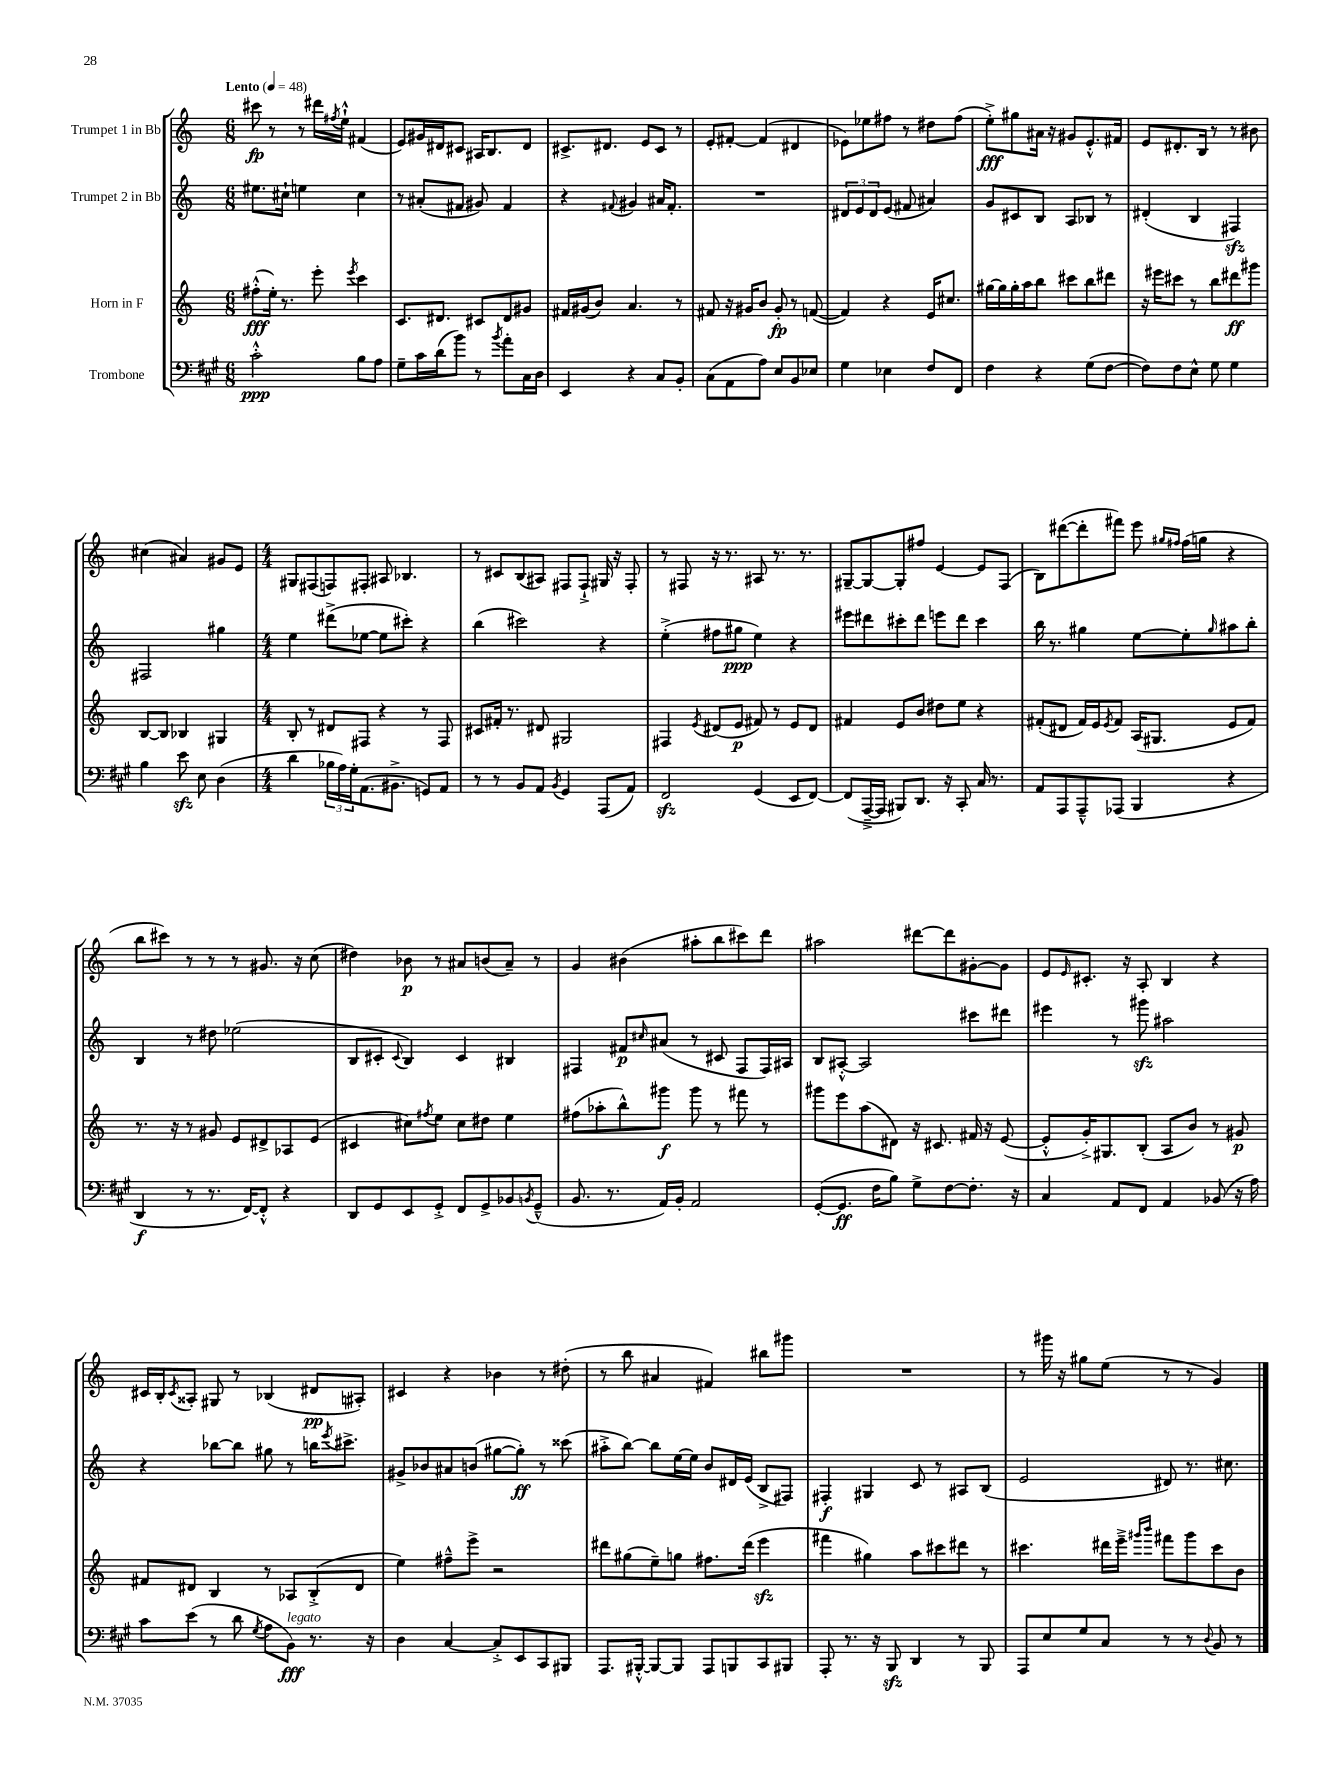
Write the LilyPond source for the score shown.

<<
\new StaffGroup <<
\new Staff = "s0" \with { instrumentName = "Trumpet 1 in Bb" } {
    \clef treble \key c \major \numericTimeSignature \time 6/8 \tempo "Lento" 4 = 48
    cis'''8\fp r8 r8 dis'''16 \acciaccatura { fis''8 } e''16-!-^ fis'4( |
    e'8) gis'16 dis'16 cis'8 ais16 b8. dis'8 |
    cis'8.-> dis'8. e'8 cis'8 r8 |
    e'8-. fis'8~-. fis'4( dis'4 |
    ees'8) ees''8 fis''8 r8 dis''8 fis''8( |
    e''8-.->\fff) gis''8 ais'16 r16 gis'8 e'8.-.-^ fis'16 |
    e'8 dis'8.-. b16 r8 r8 bis'8 |
    cis''4( ais'4) gis'8 e'8 |
    \numericTimeSignature \time 4/4 gis8 fis8( f8) fis8-. ais8 bes4. |
    r8 cis'8 b8( ais8) fis8 fis8-!-> gis16 r16 fis8-. |
    r8 fis8 r16 r8. ais8 r8. r8. |
    gis8~-- gis8~ gis8-. fis''8 e'4~ e'8 f8( |
    b8) dis'''8~( dis'''8-. fis'''8) e'''8 \grace { gis''16 fis''16 } fis''16( g''16 r4 |
    b''8 cis'''8) r8 r8 r8 gis'8. r16 c''8( |
    dis''4) bes'8\p r8 ais'8 b'8( ais'8--) r8 |
    g'4 bis'4( ais''8-. b''8 cis'''8) d'''8 |
    ais''2 dis'''8~ dis'''8 gis'8~-. gis'8 |
    e'8 \grace { e'16 } cis'8.-. r16 a8-. b4 r4 |
    cis'16 b16-. \acciaccatura { cis'8 } aisis8-. gis8 r8 bes4( dis'8\pp ais8-.) |
    cis'4 r4 bes'4 r8 dis''8-.( |
    r8 b''8 ais'4 fis'4) bis''8 gis'''8 |
    R1 |
    r8 gis'''16 r16 gis''8 e''8( r8 r8 g'4) \bar "|." |
}
\new Staff = "s1" \with { instrumentName = "Trumpet 2 in Bb" } {
    \clef treble \key c \major \numericTimeSignature \time 6/8
    eis''8. cis''16-! e''4 cis''4 |
    r8 ais'8-.( fis'8 gis'8) fis'4 |
    r4 \appoggiatura { fis'8 } gis'4 ais'16 fis'8.-. |
    R2. |
    \tuplet 3/2 { dis'8 e'8 dis'8 } e'8( fis'8 ais'4) |
    g'8 cis'8 b8 a8 bes8 r8 |
    dis'4-.( b4 fis4\sfz) |
    fis2 gis''4 |
    \numericTimeSignature \time 4/4 e''4 dis'''8->( ees''8~ ees''8 cis'''8-.) r4 |
    b''4( cis'''2) r4 |
    e''4-.->( fis''8 gis''8\ppp e''4) r4 |
    eis'''8 dis'''8 cis'''8-. dis'''8 e'''8 dis'''8 cis'''4 |
    b''16 r8. gis''4 e''8~ e''8-. \grace { gis''16 } ais''8 b''8-. |
    b4 r8 dis''8 ees''2( |
    b8 cis'8-. \appoggiatura { cis'8 } b4) cis'4 bis4 |
    fis4 fis'8\p \grace { cis''16 } ais'8( r8 cis'8 fis8 fis16) ais16 |
    b8 ais8~-.-^ ais2 cis'''8 dis'''8 |
    eis'''4 r8 gis'''8\sfz ais''2 |
    r4 bes''8~ bes''8 gis''8 r8 b''16 \acciaccatura { e'''8 } cis'''8.-> |
    gis'8-> bes'8 ais'8 b'8( gis''8~ gis''8-.\ff) r8 cisis'''8( |
    ais''8-.-> b''8~) b''8 e''16~ e''16 b'8 dis'16 e'16( b8-> fis8) |
    fis4-.\f gis4 c'8 r8 ais8 b8( |
    e'2 dis'8) r8. cis''8. \bar "|." |
}
\new Staff = "s2" \with { instrumentName = "Horn in F" } {
    \clef treble \key c \major \numericTimeSignature \time 6/8
    fis''8-.-^\fff( e''16-.) r8. e'''8-. \acciaccatura { e'''8 } c'''4 |
    c'8. dis'8. cis'8 dis'8 gis'8 |
    fis'16 gis'16( b'8) a'4. r8 |
    fis'8 r16 gis'16 b'8 gis'8-.\fp r8 f'8~( |
    f'4) r4 e'16 cis''8. |
    gis''16~ gis''16 gis''16-. a''16 b''8 cis'''8 b''8 dis'''8 |
    r16 eis'''16 cis'''8 r8 b''8 dis'''8\ff gis'''8 |
    b8~ b8 bes4 gis4 |
    \numericTimeSignature \time 4/4 b8-. r8 dis'8 fis8 r4 r8 fis8 |
    cis'8 fis'16-. r8. dis'8 gis2 |
    fis4 \acciaccatura { e'8 } dis'8( e'8\p fis'8) r8 e'8 dis'8 |
    fis'4 e'8 b'8 dis''8 e''8 r4 |
    fis'8-.( dis'8 fis'16) e'16 \acciaccatura { e'8 } fis'8 a16( gis8. e'8 fis'8) |
    r8. r16 r8 gis'8 e'8 dis'8-> aes8 e'8( |
    cis'4 cis''8) \acciaccatura { fis''8 } e''8 cis''8 dis''8 e''4 |
    fis''8( aes''8-. b''8-^) gis'''8\f gis'''8 r8 fis'''8 r8 |
    gis'''8 e'''8 a''8( dis'8) r16 cis'8. fis'16 r16 e'8~( |
    e'8-.-^ g'16-.->) gis8. b8-.( a8 b'8) r8 gis'8\p |
    fis'8 dis'8 b4 r8 aes8 b8-.->( dis'8 |
    e''4) fis''8---^ e'''8-> r2 |
    dis'''8 gis''8( e''8--) g''8 fis''8. dis'''16( e'''4\sfz |
    fis'''4 gis''4) a''8 cis'''8 dis'''8 r8 |
    cis'''4. dis'''16 e'''16---> \grace { gis'''16 b'''16 } fis'''8 gis'''8 cis'''8 b'8 \bar "|." |
}
\new Staff = "s3" \with { instrumentName = "Trombone" } {
    \clef bass \key a \major \numericTimeSignature \time 6/8
    cis'2-.-^\ppp b8 a8 |
    gis8-- cis'16 d'16( b'8) r8 \acciaccatura { b'8 } a'8-. cis16 d16 |
    e,4 r4 cis8 b,8-. |
    cis8( a,8 a8) e8 b,8 ees8 |
    gis4 ees4 fis8 fis,8 |
    fis4 r4 gis8( fis8~ |
    fis8) fis8 e8-^ gis8 gis4 |
    b4 e'8\sfz e8 d4( |
    \numericTimeSignature \time 4/4 d'4 \tuplet 3/2 { bes16 a16) gis16-. } a,8.( bis,8.-> g,8) a,8 |
    r8 r8 b,8 a,8 \acciaccatura { b,8 } gis,4 a,,8( a,8) |
    fis,2\sfz gis,4( e,8 fis,8~) |
    fis,8( a,,16~---> a,,16 bis,,8) d,8. r16 cis,8-. cis16 r8. |
    a,8 a,,8 a,,8---^ aes,,8( b,,4 r4 |
    d,4\f r8 r8. fis,16~) fis,8-.-^ r4 |
    d,8 gis,8 e,8 gis,8-.-> fis,8 gis,8-> bes,8 \acciaccatura { b,8 } gis,8---^( |
    b,8. r8. a,16) b,16-. a,2 |
    gis,8~-.( gis,8.\ff fis16 b8) gis8-> fis8~ fis8.-. r16 |
    cis4 a,8 fis,8 a,4 bes,8( r16 a16) |
    cis'8 e'8( r8 d'8 \acciaccatura { gis8 } a8 b,8\fff^\markup { \italic "legato" }) r8. r16 |
    d4 cis4~ cis8-.-> e,8 cis,8 bis,,8 |
    a,,8. bis,,16~-.-^ bis,,8~ bis,,8 a,,8 b,,8 cis,8 bis,,8 |
    a,,8-. r8. r16 b,,8\sfz d,4 r8 b,,8 |
    a,,8 e8 gis8 cis8 r8 r8 \appoggiatura { d8 } b,8 r8 \bar "|." |
}
>>
>>
\layout { \context { \Score \remove "Bar_number_engraver" } }
